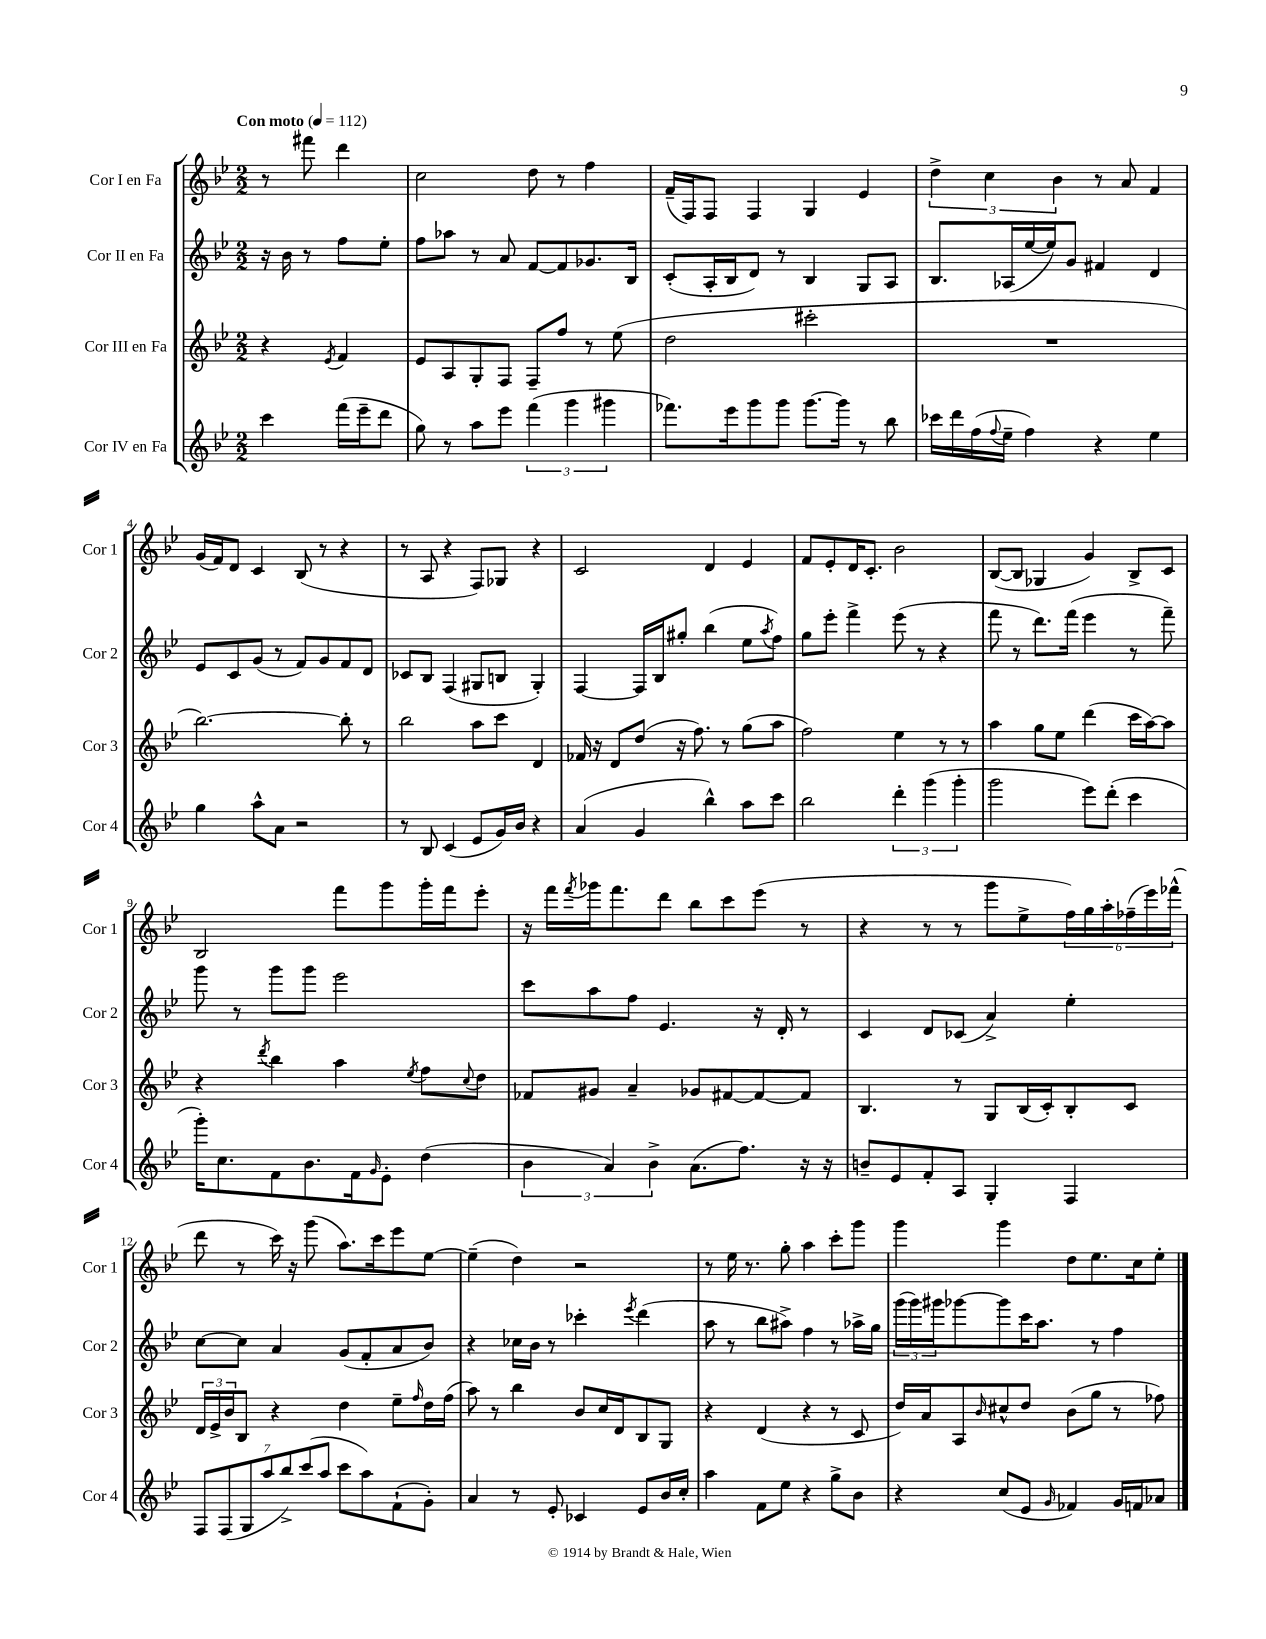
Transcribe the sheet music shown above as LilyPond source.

<<
\new StaffGroup <<
\new Staff = "s0" \with { instrumentName = "Cor I en Fa" shortInstrumentName = "Cor 1" } {
    \clef treble \key bes \major \numericTimeSignature \time 2/2 \partial 2 \tempo "Con moto" 4 = 112
    r8 fis'''8 d'''4 |
    c''2 d''8 r8 f''4 |
    f'16--( f16) f8 f4 g4 ees'4 |
    \tuplet 3/2 { d''4-> c''4 bes'4 } r8 a'8 f'4 |
    g'16( f'16) d'8 c'4 bes8( r8 r4 |
    r8 a8 r4 f8) ges8 r4 |
    c'2 d'4 ees'4 |
    f'8 ees'8-. d'16 c'8.-. bes'2 |
    bes8~( bes8 ges4 g'4) bes8-> c'8 |
    bes2 f'''8 g'''8 g'''16-. f'''16 ees'''8-. |
    r16 f'''16 \acciaccatura { f'''8 } ges'''16 f'''8. d'''8 bes''8 c'''8 ees'''8( r8 |
    r4 r8 r8 g'''8 ees''8-> \tuplet 6/4 { f''16) g''16 a''16-. fes''16--( ees'''16) fes'''16-^( } |
    d'''8 r8 c'''16) r16 g'''8( a''8.) c'''16 ees'''8 ees''8~ |
    ees''4--( d''4) r2 |
    r8 ees''16 r8. g''8-. a''4 c'''8-. g'''8 |
    g'''4 g'''4 d''8 ees''8. c''16 ees''8-. \bar "|." |
}
\new Staff = "s1" \with { instrumentName = "Cor II en Fa" shortInstrumentName = "Cor 2" } {
    \clef treble \key bes \major \numericTimeSignature \time 2/2 \partial 2
    r16 bes'16 r8 f''8 ees''8-. |
    f''8 aes''8 r8 a'8 f'8~ f'8 ges'8. bes16 |
    c'8-.( a16-. bes16 d'8) r8 bes4 g8 a8 |
    bes8. aes16( ees''16~ ees''16) g'8 fis'4 d'4 |
    ees'8 c'8 g'8( r8 f'8) g'8 f'8 d'8 |
    ces'8 bes8 f4( gis8 b8 gis4-.) |
    f4~ f16 bes16 gis''8-. bes''4( ees''8 \acciaccatura { a''8 } f''8) |
    g''8 ees'''8-. f'''4-> ees'''8( r8 r4 |
    f'''8 r8 d'''8.) f'''16( ees'''4 r8 f'''8--) |
    g'''8 r8 g'''8 g'''8 ees'''2 |
    c'''8 a''8 f''8 ees'4. r16 d'16-. r8 |
    c'4 d'8 ces'8( a'4->) ees''4-. |
    c''8~ c''8 a'4 g'8( f'8-. a'8 bes'8) |
    r4 ces''16 bes'16 r8 ces'''4-. \acciaccatura { ees'''8 } d'''4( |
    a''8 r8 bes''8 ais''8->) f''4 r8 aes''16-> g''16 |
    \tuplet 3/2 { g'''16( g'''16) gis'''16 } ges'''8~ ges'''8 c'''16 a''8. r8 f''4 \bar "|." |
}
\new Staff = "s2" \with { instrumentName = "Cor III en Fa" shortInstrumentName = "Cor 3" } {
    \clef treble \key bes \major \numericTimeSignature \time 2/2 \partial 2
    r4 \acciaccatura { ees'8 } f'4 |
    ees'8 a8 g8-. f8 f8-- f''8 r8 ees''8( |
    d''2 cis'''2-. |
    R1 |
    bes''2.~) bes''8-. r8 |
    bes''2 a''8 c'''8 d'4 |
    fes'16 r16 d'8 d''8( r16 f''8.) r8 g''8( a''8 |
    f''2) ees''4 r8 r8 |
    a''4 g''8 ees''8 d'''4( c'''16 a''16~) a''8 |
    r4 \acciaccatura { d'''8 } bes''4 a''4 \acciaccatura { ees''8 } f''8 \appoggiatura { c''8 } d''8 |
    fes'8 gis'8 a'4-- ges'8 fis'8~ fis'8~ fis'8 |
    bes4. r8 g8 bes16( c'16-.) bes8-. c'8 |
    \tuplet 3/2 { d'16 ees'16-> bes'16 } bes8 r4 d''4 ees''8-- \grace { f''16 } d''16 f''16( |
    a''8) r8 bes''4 bes'8 c''16 d'16 bes8 g8 |
    r4 d'4( r4 r8 c'8 |
    d''16) a'16 a8 \grace { bes'16 } cis''8-^ d''8 bes'8( g''8 r8 fes''8) \bar "|." |
}
\new Staff = "s3" \with { instrumentName = "Cor IV en Fa" shortInstrumentName = "Cor 4" } {
    \clef treble \key bes \major \numericTimeSignature \time 2/2 \partial 2
    c'''4 f'''16( ees'''16-- d'''8 |
    g''8) r8 a''8 ees'''8 \tuplet 3/2 { f'''4( g'''4 gis'''4 } |
    fes'''8.) ees'''16 g'''8 g'''8 g'''8.~ g'''16 r8 bes''8 |
    ces'''16 d'''16 f''16( \appoggiatura { f''8 } ees''16-- f''4) r4 ees''4 |
    g''4 a''8-^ a'8 r2 |
    r8 bes8 c'4( ees'8 g'16) bes'16 r4 |
    a'4( g'4 bes''4-^) a''8 c'''8 |
    bes''2 \tuplet 3/2 { d'''4-. g'''4( g'''4-. } |
    g'''2 ees'''8) d'''8-.( c'''4 |
    g'''16-.) c''8. f'8 bes'8. f'16 \grace { g'16 } ees'8-. d''4( |
    \tuplet 3/2 { bes'4 a'4) bes'4-> } a'8.( f''8.) r16 r16 |
    b'8-- ees'8 f'8-. a8 g4-. f4 |
    \tuplet 7/4 { f8 f8( g8 a''8 bes''8->) c'''8( a''8 } c'''8 a''8) f'8-!( g'8-.) |
    a'4 r8 ees'8-. ces'4 ees'8 bes'16 c''16-. |
    a''4 f'8 ees''8 r4 g''8-> bes'8 |
    r4 c''8( ees'8 \grace { g'16 } fes'4) g'16 f'16 aes'8 \bar "|." |
}
>>
>>
